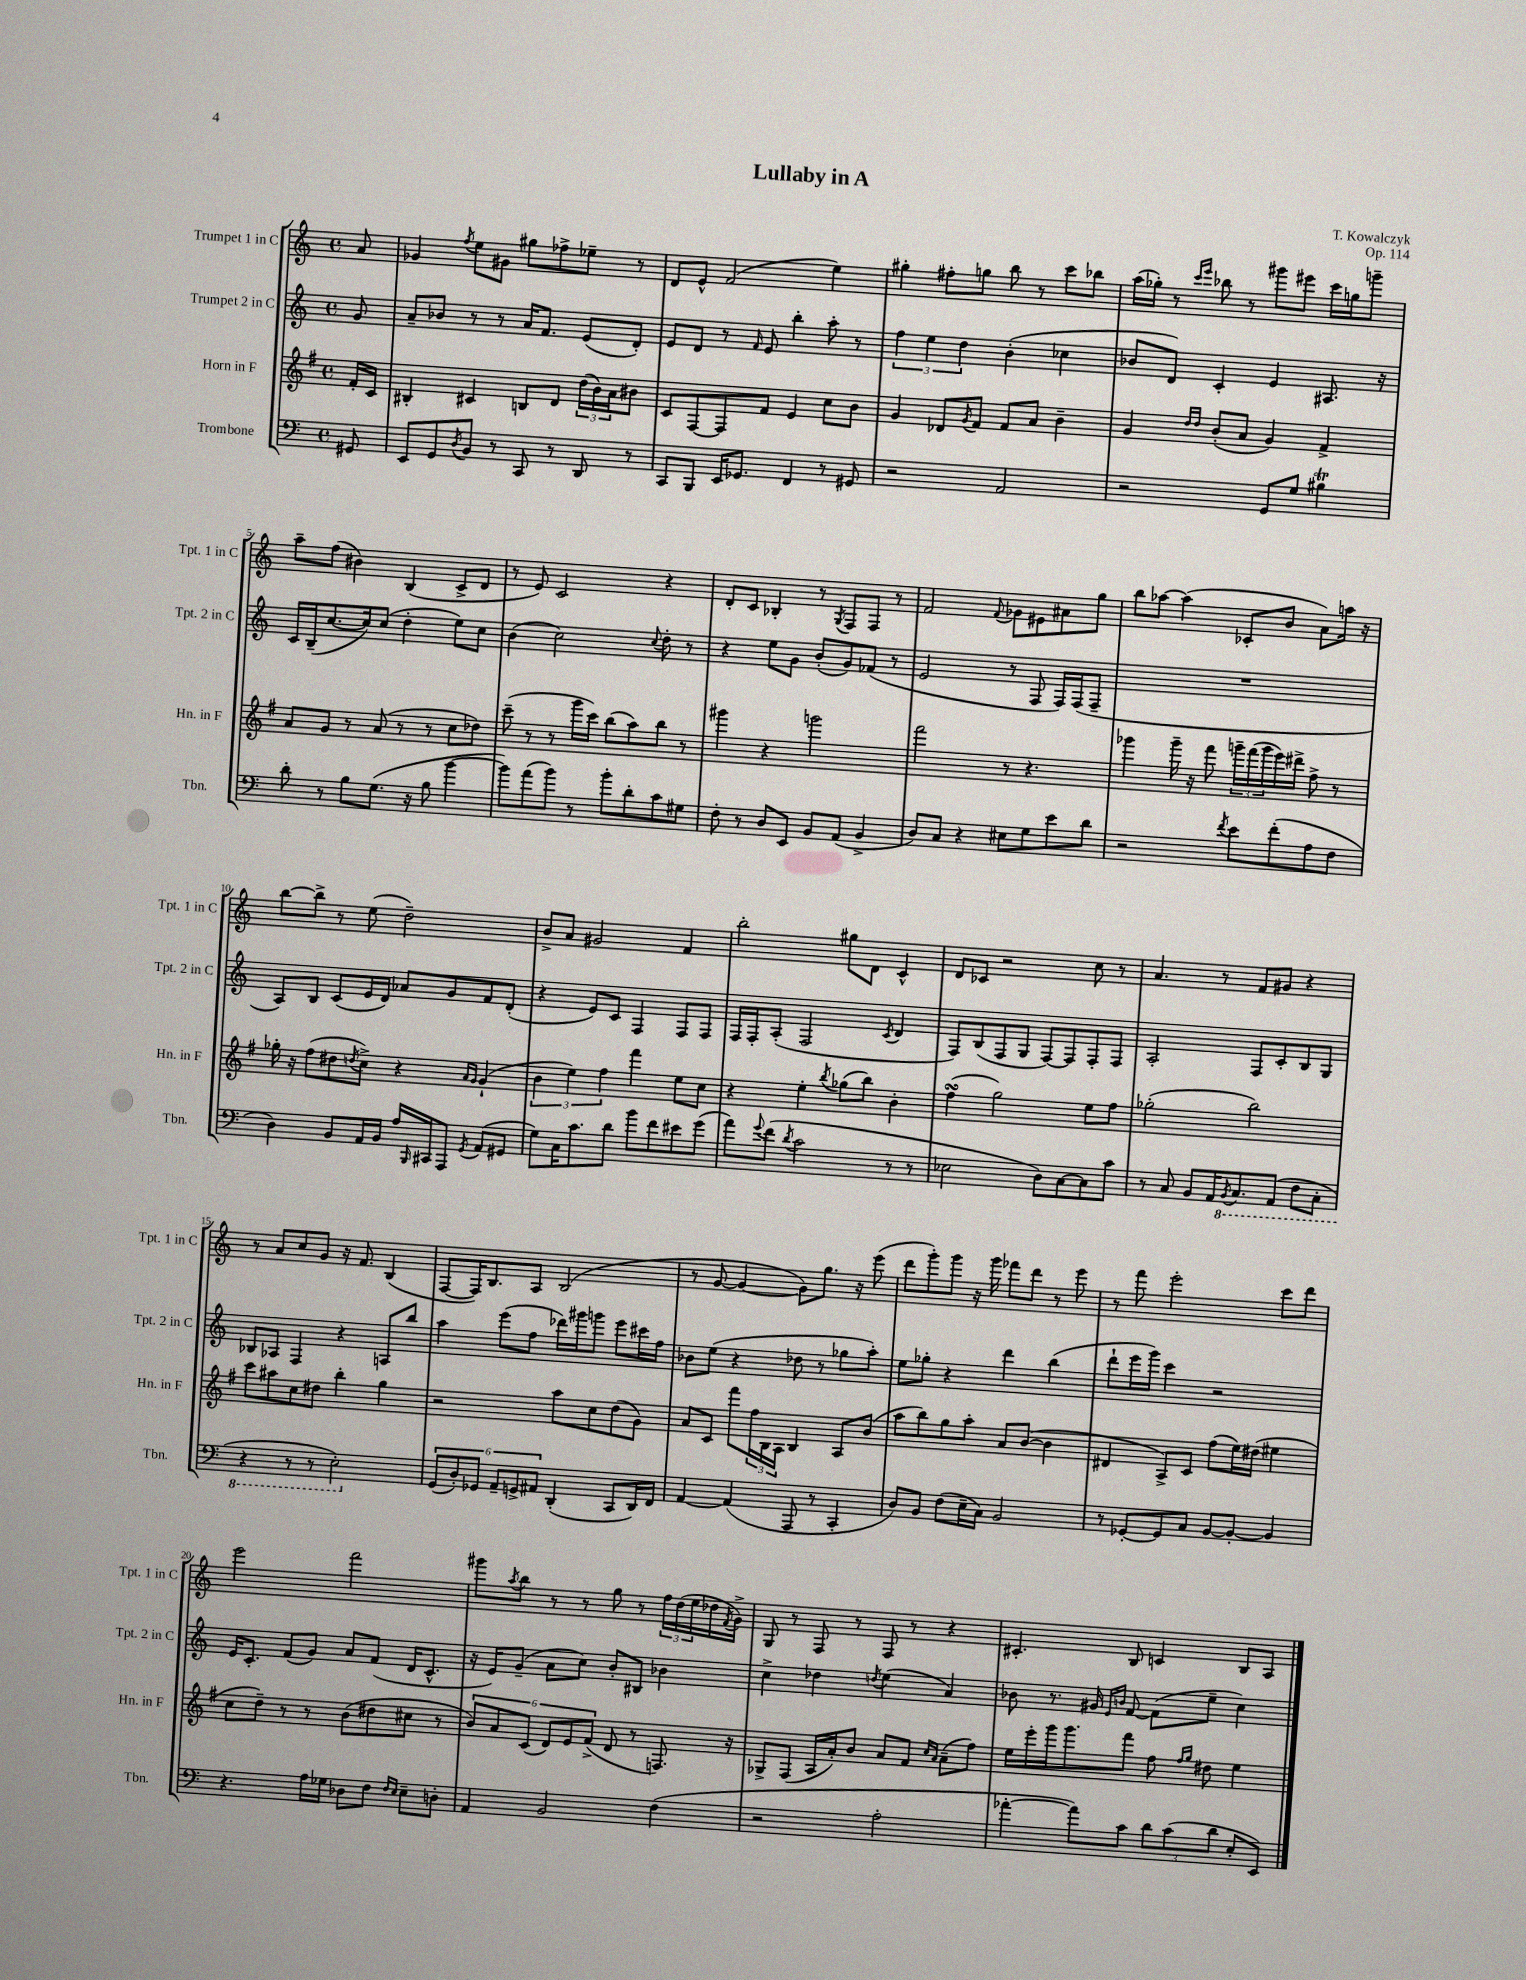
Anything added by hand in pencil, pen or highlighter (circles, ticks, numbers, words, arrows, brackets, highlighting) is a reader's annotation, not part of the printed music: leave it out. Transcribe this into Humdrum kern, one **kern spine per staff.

**kern	**kern	**kern	**kern
*staff4	*staff3	*staff2	*staff1
*clefF4	*clefG2	*clefG2	*clefG2
*k[]	*k[f#]	*k[]	*k[]
*M4/4	*M4/4	*M4/4	*M4/4
*met(c)	*met(c)	*met(c)	*met(c)
8GG#/	16f#'/LL	8g/	8a/
.	16c/JJ	.	.
=	=	=	=
8EE/L	4B#'/	8a~/L	4g-/
8GG/	.	8b-/J	.
8qD/	.	.	8qff/
8BB/J	4c#/	8r	8ee\L
8r	.	8r	8g#\J
8CC/	8B/L	16a/LK	8gg#\L
.	.	8.f/J	.
8r	8d/J	.	8ff-^\
8DD/	(24dd\LL	(8e/L	8ee-~\J
.	24b\)	.	.
.	24a\J	.	.
8r	8b#\J	8d'/J)	8r
=	=	=	=
8CC/L	8c/L	8e/L	8d/L
8BBB/J	[8F#/	8d/J	8e^^/J
16EE/LK	8F#/]	8r	(2f/
8.GG-/J	.	.	.
.	.	16qqf/	.
.	8f#/J	8e/	.
4FF/	4e/	4bb'\	.
8r	8cc\L	8aa'\	4ee\)
8GG#/	8b\J	8r	.
=	=	=	=
2r	4g/	6ff\	4gg#'\
.	.	6ee\	.
.	8d-/L	.	8ff#'\L
.	.	6dd\	.
.	8qg/	.	.
.	8f#/J	.	8gg\J
2AA/	8f#/L	(4b'\	8bb\
.	8a/J	.	8r
.	4b~\	4cc-\	8ccc\L
.	.	.	8bb-\J
=	=	=	=
2r	4g/	8b-/L	(16aa\LL
.	.	.	16gg-'\JJ)
.	.	8d/J)	8r
.	16qqdd/LL	.	16qqccc/LL
.	16qqdd/JJ	.	16qqeee/JJ
.	(8b'/L	4c'/	8bb-\
.	8a/J	.	8r
8GG/L	4g/)	4e/	8ggg#\L
8G/J	.	.	8eee#\J
4B#\	4f#^/	8.A#/	16ccc\LL
.	.	.	16gg\J
.	.	.	8ggg~\J
.	.	16r	.
=	=	=	=
8d'\	8a/L	16c/LL	8aa~\L
.	.	(16B~/J	.
8r	8g/J	[8.cc/	(8ff\J
8B\L	8r	.	4b#\)
.	.	16cc/]k)	.
(8.G\J	(8a/	(8cc/J	.
.	8r	4dd'\	(4B/
16r	.	.	.
8B\	8r	.	.
[4b\	8cc\L	8ee\L)	8c^/L
.	8dd-\J)	8cc\J	8d/J
=	=	=	=
8b\]L)	(8ccc~\	(4b\	8r
(8a\	8r	.	8e/)
8b\J)	8r	2cc\)	2c/
8r	16ggg\LL	.	.
.	16ccc\JJ)	.	.
8b'\L	(8bb\L	.	.
8d'\	8aa\)	.	.
.	.	8qqcc/	.
8c\	8bb\J	8dd'\	4r
8G#\J	8r	8r	.
=	=	=	=
8F'\	4ggg#\	4r	8d'/L
8r	.	.	8c/J
8D/L	4r	8ee\L	4B-'/
8EE/J	.	8g\J	.
8BB/L	2ggg\	(8b'/L	8r
.	.	.	8qG/
(8AA/J	.	8g/)	8F/L
4BB^/	.	(8f-/J	8F/J
.	.	8r	8r
=	=	=	=
8D/L)	2fff#\	2e/	2f/
8C/J	.	.	.
4r	.	.	.
.	.	.	8qqf/
8E#\L	8r	8r	8g-\L
8G\	4.r	8F/	8e#\
8e\	.	16F/LL)	8a#\
.	.	(16F/J	.
8d\J	.	8F~/J	8gg\J
=	=	=	=
2r	4ggg-\	1r	8bb\L
.	.	.	[8aa-\J
.	16ggg-~\	.	(4aa-\]
.	16r	.	.
.	8fff#\	.	.
8qf/	.	.	.
8e\L	24ggg~\LL	.	8c-'/L
.	(24fff#\	.	.
.	24ggg\	.	.
(8f'\	16eee\)	.	8b/J
.	16ddd#^\JJ	.	.
8A\	8ff#^\	.	8a\L)
8F\J	8r	.	16aa\Jk
.	.	.	16r
=	=	=	=
4D\)	16gg-'\	8A/L)	[8bb\L
.	16r	.	.
.	(8ff#\L	8B/J	8bb^\]J
8BB/L	8dd#\	(8c/L	8r
.	8qdd/	.	.
16AA/L	8cc^\J)	16e/L	(8ee\
16BB/JJ	.	16d/JJ)	.
16A/LL	4r	8a-/L	2dd~\)
16qqBBB/	.	.	.
16CC#/J	.	.	.
8AAA/J	.	8g/	.
.	16qqa/LL	.	.
8qGG/	16qqg/JJ	.	.
(8AA/L	(4g`/	8f/	.
8GG#/J	.	(8d'/J	.
=	=	=	=
8G\L)	6b\	4r	8b^/L
16C\K	.	.	8a/J
.	6ee\)	.	.
8.c\	.	.	.
.	.	8e/L)	2g#/
.	6ff#\	.	.
8d\J	.	8c/J	.
8b\L	4fff#\	4F/	.
8f\	.	.	.
8e#\	8ee\L	8F/L	4f/
(8g\J	8cc\J	8F/J	.
=	=	=	=
8a\L)	4r	16F/LL	2bb'\
.	.	16F'/J	.
8qqg/	.	.	.
(8f\J	.	(8A'/J	.
8qd/	.	.	.
2c\	4ee'\	2F/	.
.	8qbb/	.	.
.	(8gg-\L	.	8gg#\L
.	8bb\J)	.	8d\J
.	.	8qc/	.
8r	4b'\	4d/	4c^^/
8r	.	.	.
=	=	=	=
2E-\	(4ff#\	8F/L)	8d/L
.	.	(8B/	8c-/J
.	2gg\)	8F/	2r
.	.	8G/J	.
8D\L)	.	[8F/L)	.
[8C\	.	8F/]	.
8C\]	8ee\L	8F'/	8cc\
8c\J	8ff#\J	8F/J	8r
=	=	=	=
8r	(2gg-'\	2A'/	4.a/
8C/	.	.	.
8BB/L	.	.	.
16AA/K	.	.	8r
8qBBB/	.	.	.
8.CC/	.	.	.
.	2bb\)	8F/L	8f/L
(8AAA/J	.	8c'/	8g#/J
8FF\L	.	8B/	4r
8CC'\J	.	8G/J	.
=	=	=	=
4r	8ccc\L	8B-/L	8r
.	8aa#\	8A-/J	8a/L
8r	8cc\	4F/	8cc/
8r	8dd#\J	.	8g/J
2EE'\)	4bb'\	4r	16r
.	.	.	8.f/
.	4gg\	8A/L	(4B/
.	.	8bb/J	.
=	=	=	=
(12GG/L	2r	4aa\	[8F/L
12D'/)	.	.	.
.	.	.	16F/]K)
12GG-/J	.	.	.
.	.	.	8.B/
12AA~/L	.	(8eee\L	.
12GG^/	.	.	.
.	.	8ff\J	8A/J
12AA#/J	.	.	.
(4DD'/	8aa\L	16ddd-\LL)	(2B/
.	.	16ggg#\J	.
.	8cc\	8ggg\J	.
8CC/L	(8dd\	8eee\L	.
16DD/L)	8g\J)	16ccc#\L	.
16FF/JJ	.	16ff\JJ	.
=	=	=	=
[4AA/	8a/L	8b-\L	8r
.	8c/J	(8ee\J	[8g/
(4AA/]	8fff#\L	4r	4g/_
.	24ff#\L	.	.
.	24B\	.	.
.	24A\JJ	.	.
8AAA/	4B/	8dd-\	8g\]L)
8r	.	8r	8.gg\J
4CC'/	8A/L	8gg-\L	.
.	.	.	16r
.	(8b/J	8aa'\J)	(8eee\
=	=	=	=
8D/L)	8aa\L	8ee\L	8ddd\L
8BB/J	8bb\)	8gg-'\J	8ggg'\)
(8F\L	8gg\	4r	8ggg\J
16E~\L	8aa'\J	.	16r
16C\JJ)	.	.	16ggg\
2BB/	8a/L	4ddd\	8fff-\L
.	([8b/J	.	8ddd\J
.	4b\]	(4bb\	8r
.	.	.	8eee\
=	=	=	=
8r	4d#/	8ddd`\L	8r
[8GG-'/L	.	16eee\L	8fff\
.	.	16ggg\JJ)	.
8GG-/]	8A^/L)	4ccc\	2eee'\
8C/J	8c/J	.	.
[8BB/L	(8ff#\L	2r	.
8BB'/_J	16ee\L)	.	.
.	(16dd#\JJ	.	.
4BB/]	4ee#\	.	8ccc\L
.	.	.	8ddd\J
=	=	=	=
4.r	8cc\L	16e/LK	2eee\
.	.	8.c'/J	.
.	8dd~\J)	.	.
.	8r	(8f/L	.
16A\LL	8r	8g/J)	.
16G-\JJ	.	.	.
8D-\L	(8b\L	8a/L	2fff\
8F\J	8dd#\	(8f/J	.
16qqF/LL	.	.	.
16qqE/JJ	.	.	.
8E~\L	8cc#\J	16d/LK	.
.	.	8.c^^/J	.
8D'\J	8r	.	.
=	=	=	=
4AA/	12b/L)	16r	8ggg#\L
.	.	16e/LK)	.
.	12a/	.	.
.	.	.	8qaa/
.	.	(8g~/J	8bb\J
.	(12c/J	.	.
2BB/	12d/L)	8a\L	8r
.	12e/	.	.
.	.	8cc\J)	8r
.	(12f#^/J	.	.
.	8d/	8b'/L	8gg\
.	8r	8B#/J	8r
(4F\	8.F/)	4b-\	24ff\LL
.	.	.	(24dd\
.	.	.	24ee\
.	.	.	16dd-\
.	.	.	8qf/
.	16r	.	16g^\JJ)
=	=	=	=
2r	8G-^/L	4cc^\	8G/
.	(8F#/J	.	8r
.	16A/LL	4dd-\	8F/
.	16a'/J)	.	.
.	8b/J	.	8r
.	.	8qdd/	.
2A'\	8a/L	(4ee\	8F/
.	8f#/J	.	8r
.	16qqcc/LL	.	.
.	16qqa/JJ	.	.
.	(8a~\L	4a/)	4r
.	8ff#\J)	.	.
=	=	=	=
[4a-'\	16ee\LL	8b-\	4.c#'/
.	16eee'\	.	.
.	16ggg\J	8.r	.
.	8.ggg\	.	.
8a-\]L)	.	.	.
.	.	16g#/	.
.	.	16qqe/LL	.
.	.	16qqb/JJ	.
8c\J	8fff#\J	[8f/	8B/
12d\L	8ff#\	(8f\]L	4c/
(12c\	.	.	.
.	16qqff#/LL	.	.
.	16qqgg/JJ	.	.
.	8dd#\	8ee~\J	.
12d\J	.	.	.
8E'/L	4ee\	4cc\)	8B/L
8EE/J)	.	.	8A/J
==	==	==	==
*-	*-	*-	*-
